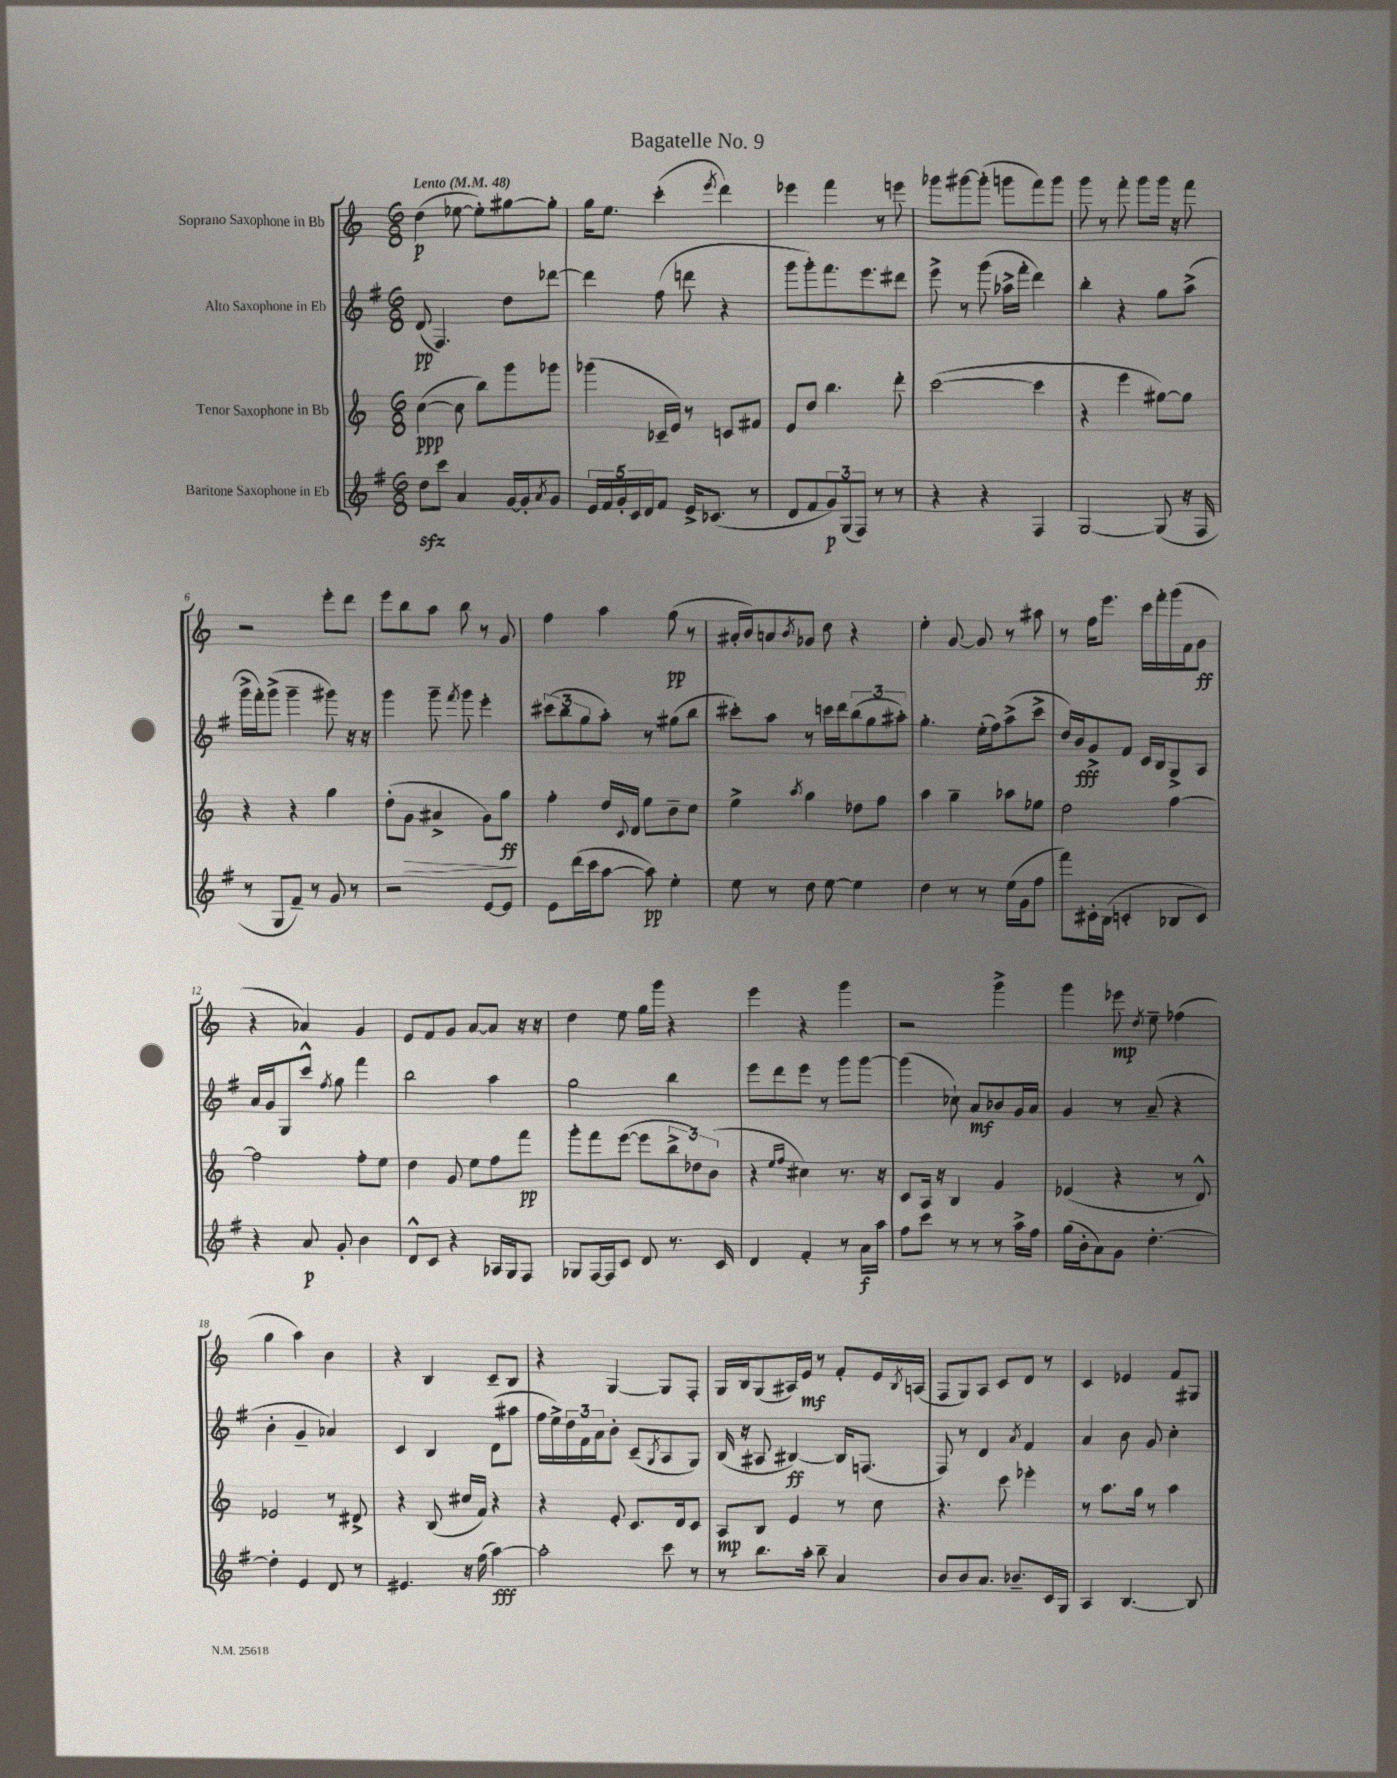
\header { title = "Bagatelle No. 9" }
<<
\new StaffGroup <<
\new Staff = "s0" \with { instrumentName = "Soprano Saxophone in Bb" } {
    \clef treble \key c \major \numericTimeSignature \time 6/8 \tempo "Lento" 4 = 48
    d''4\p( ees''8~ ees''8-.) gis''8~ gis''8-. |
    g''16 e''8. c'''4-.( \acciaccatura { e'''8 } d'''4) |
    ees'''4 f'''4 r8 e'''8 |
    ges'''8 gis'''8~ gis'''8-.( g'''8 f'''8) g'''8 |
    g'''8 r8 f'''8-. g'''8 g'''16 r16 f'''8 |
    r2 e'''8-. d'''8 |
    e'''8 b''8 a''8 b''8 r8 g'8 |
    f''4 a''4 g''8\pp( r8 |
    ais'16-. b'16) a'8 \acciaccatura { b'8 } ges'8 d''8 r4 |
    e''4-. g'8~ g'8 r8 ais''8 |
    r8 f''16 e'''8. c'''16 f'''16-. g'''16( f'16 g'8\ff |
    r4 aes'4) g'4 |
    e'8 f'8 g'8 a'8~ a'8 r16 r16 |
    d''4 e''8 g''16 g'''16 r4 |
    e'''4 r4 g'''4 |
    r2 g'''4-> |
    g'''4 ees'''8\mp \acciaccatura { d''8 } e''8-- fes''4( |
    g''4 a''4) b'4 |
    r4 b4 c'8-- b8 |
    r4 g4~ g8 f8-. |
    g16 b16 g8( ais16) e'16\mf r8 f'8-. e'16 \acciaccatura { b8 } a16( |
    f8 g8) a8 c'8 d'8 r8 |
    c'4 ees'4 f'8 gis8 \bar "|." |
}
\new Staff = "s1" \with { instrumentName = "Alto Saxophone in Eb" } {
    \clef treble \key g \major \numericTimeSignature \time 6/8
    d'8\pp( fis4.) d''8 des'''8~ |
    des'''4 fis''8( d'''8 r4 |
    g'''8 g'''8-.) fis'''8. e'''8. dis'''8 |
    e'''8-> r8 g'''8( aes''16-> fis'''16-. d'''4) |
    b''4-. r4 g''8 a''8->( |
    g'''16-> fis'''16-.) g'''8->( g'''4-- gis'''8) r16 r16 |
    g'''4 g'''8-- \acciaccatura { fis'''8 } g'''8 e'''4-. |
    \tuplet 3/2 { cis'''8( b''8 g''8 } a''8-.) r8 gis''8( b''8 |
    cis'''8-.) a''8 r8 c'''16 d'''16 \tuplet 3/2 { b''8( g''8 ais''8-.) } |
    g''4.-. e''16-.( fis''16) a''8->( c'''8-> |
    d''16) b'16\fff g'8-> fis'8 c'16 b16 g8-> a8 |
    a'16 g'16 g8 c'''8-^ \acciaccatura { fis''8 } g''8 fis'''4 |
    b''2 a''4 |
    g''2 b''4 |
    e'''8 d'''8 e'''8 r8 g'''8 g'''8~ |
    g'''4( ces''8-!) a'8\mf bes'8 g'16 a'16 |
    g'4 r8 a'8--( r4 |
    b'4-. g'4-- aes'4) |
    c'4 b4 d'8( ais''8 |
    fis''16 e''16->) \tuplet 3/2 { d''16 fis'16 a'16 } b'8-. c'8--( \acciaccatura { g8 } a8 g8) |
    b16( r16 ais8 bis4~\ff) bis16 f8.( |
    fis8) r8 d'4 \acciaccatura { a'8 } fis'4 |
    a'4 b'8 g'8 c''4-. \bar "|." |
}
\new Staff = "s2" \with { instrumentName = "Tenor Saxophone in Bb" } {
    \clef treble \key c \major \numericTimeSignature \time 6/8
    c''4~\ppp( c''8 b''8) g'''8 ges'''8 |
    ges'''4( ces'16-- e'16) r8 c'8 fis'8 |
    e'8 d''8 b''4. d'''8-. |
    c'''2~( c'''4 |
    r4 e'''4 gis''8~) gis''8 |
    r4 r4 g''4 |
    d''8-.( g'8\> ais'4-> g'8) g''8\ff\! |
    f''4-. d''16 \appoggiatura { c'8 } d'16 e''8 b'8-- c''8 |
    e''4-> \acciaccatura { a''8 } g''4 des''8 f''8 |
    a''4 g''4-- aes''8 ees''8 |
    d''2 f''4~ |
    f''2 f''8-. e''8 |
    d''4 g'8 e''8 f''8 f'''8\pp |
    g'''8-. f'''8 e'''8~( e'''8 \tuplet 3/2 { b''8-> des''8) b'8( } |
    r4 \grace { e''16 f''16 } cis''4) r8. r16 |
    c'8 a16 r16 b4 g'4 |
    ees'4( r4 r8 d'8-^) |
    ees'2 r8 dis'8-> |
    r4 b8( cis''16 f'16) r4 |
    r4 e'8-. c'8. d'16 c'8 |
    a8\mp b8 e'4 r8 c''8 |
    r4. c'''8 ees'''4-. |
    r8 a''8. g''16 r8 a''4 \bar "|." |
}
\new Staff = "s3" \with { instrumentName = "Baritone Saxophone in Eb" } {
    \clef treble \key g \major \numericTimeSignature \time 6/8
    d''8\sfz c'''8 a'4 g'16~ g'16-. \acciaccatura { a'8 } g'8 |
    \tuplet 5/4 { e'16 fis'16 g'16-. c'16 d'16 } fis'8 e'16-> ces'8.( r8 |
    d'8 fis'8 \tuplet 3/2 { g'8\p) g8( fis8) } r8 r8 |
    r4 r4 fis4 |
    g2~ g8( r16 fis16 |
    r8 g8 fis'8--) r8 g'8 r8 |
    r2 e'8~ e'8 |
    e'8 d'''16( c'''16 a''8~ a''8\pp) e''4-. |
    e''8 r8 d''8 e''8~ e''4 |
    d''4 r8 r8 e''16( g'16 fis''8 |
    fis'''8) cis'16-. b16( c'4-. bes8 c'8) |
    r4 a'8\p g'8-. b'4 |
    d'8-^ c'8 r4 aes16 g16 fis8 |
    ges8 fis16~ fis16 c'8 d'8 r8. c'16 |
    d'4 fis'4-. r8 a'16\f a''16 |
    fis''8 c'''8 r8 r8 r8 a''16-> fis''16 |
    g''16( b'16-. a'8) g'8 d''4.~-. |
    d''4-. e'4 d'8 r8 |
    eis'4. r16 fis''16( a''4~\fff) |
    a''2-. c'''8 r8 |
    r8 b''8. a''16-. b''8-- a'4 |
    b'8 b'8 a'8. bes'8.-- c'16 g16 |
    a4 b4.~ b8 \bar "|." |
}
>>
>>
